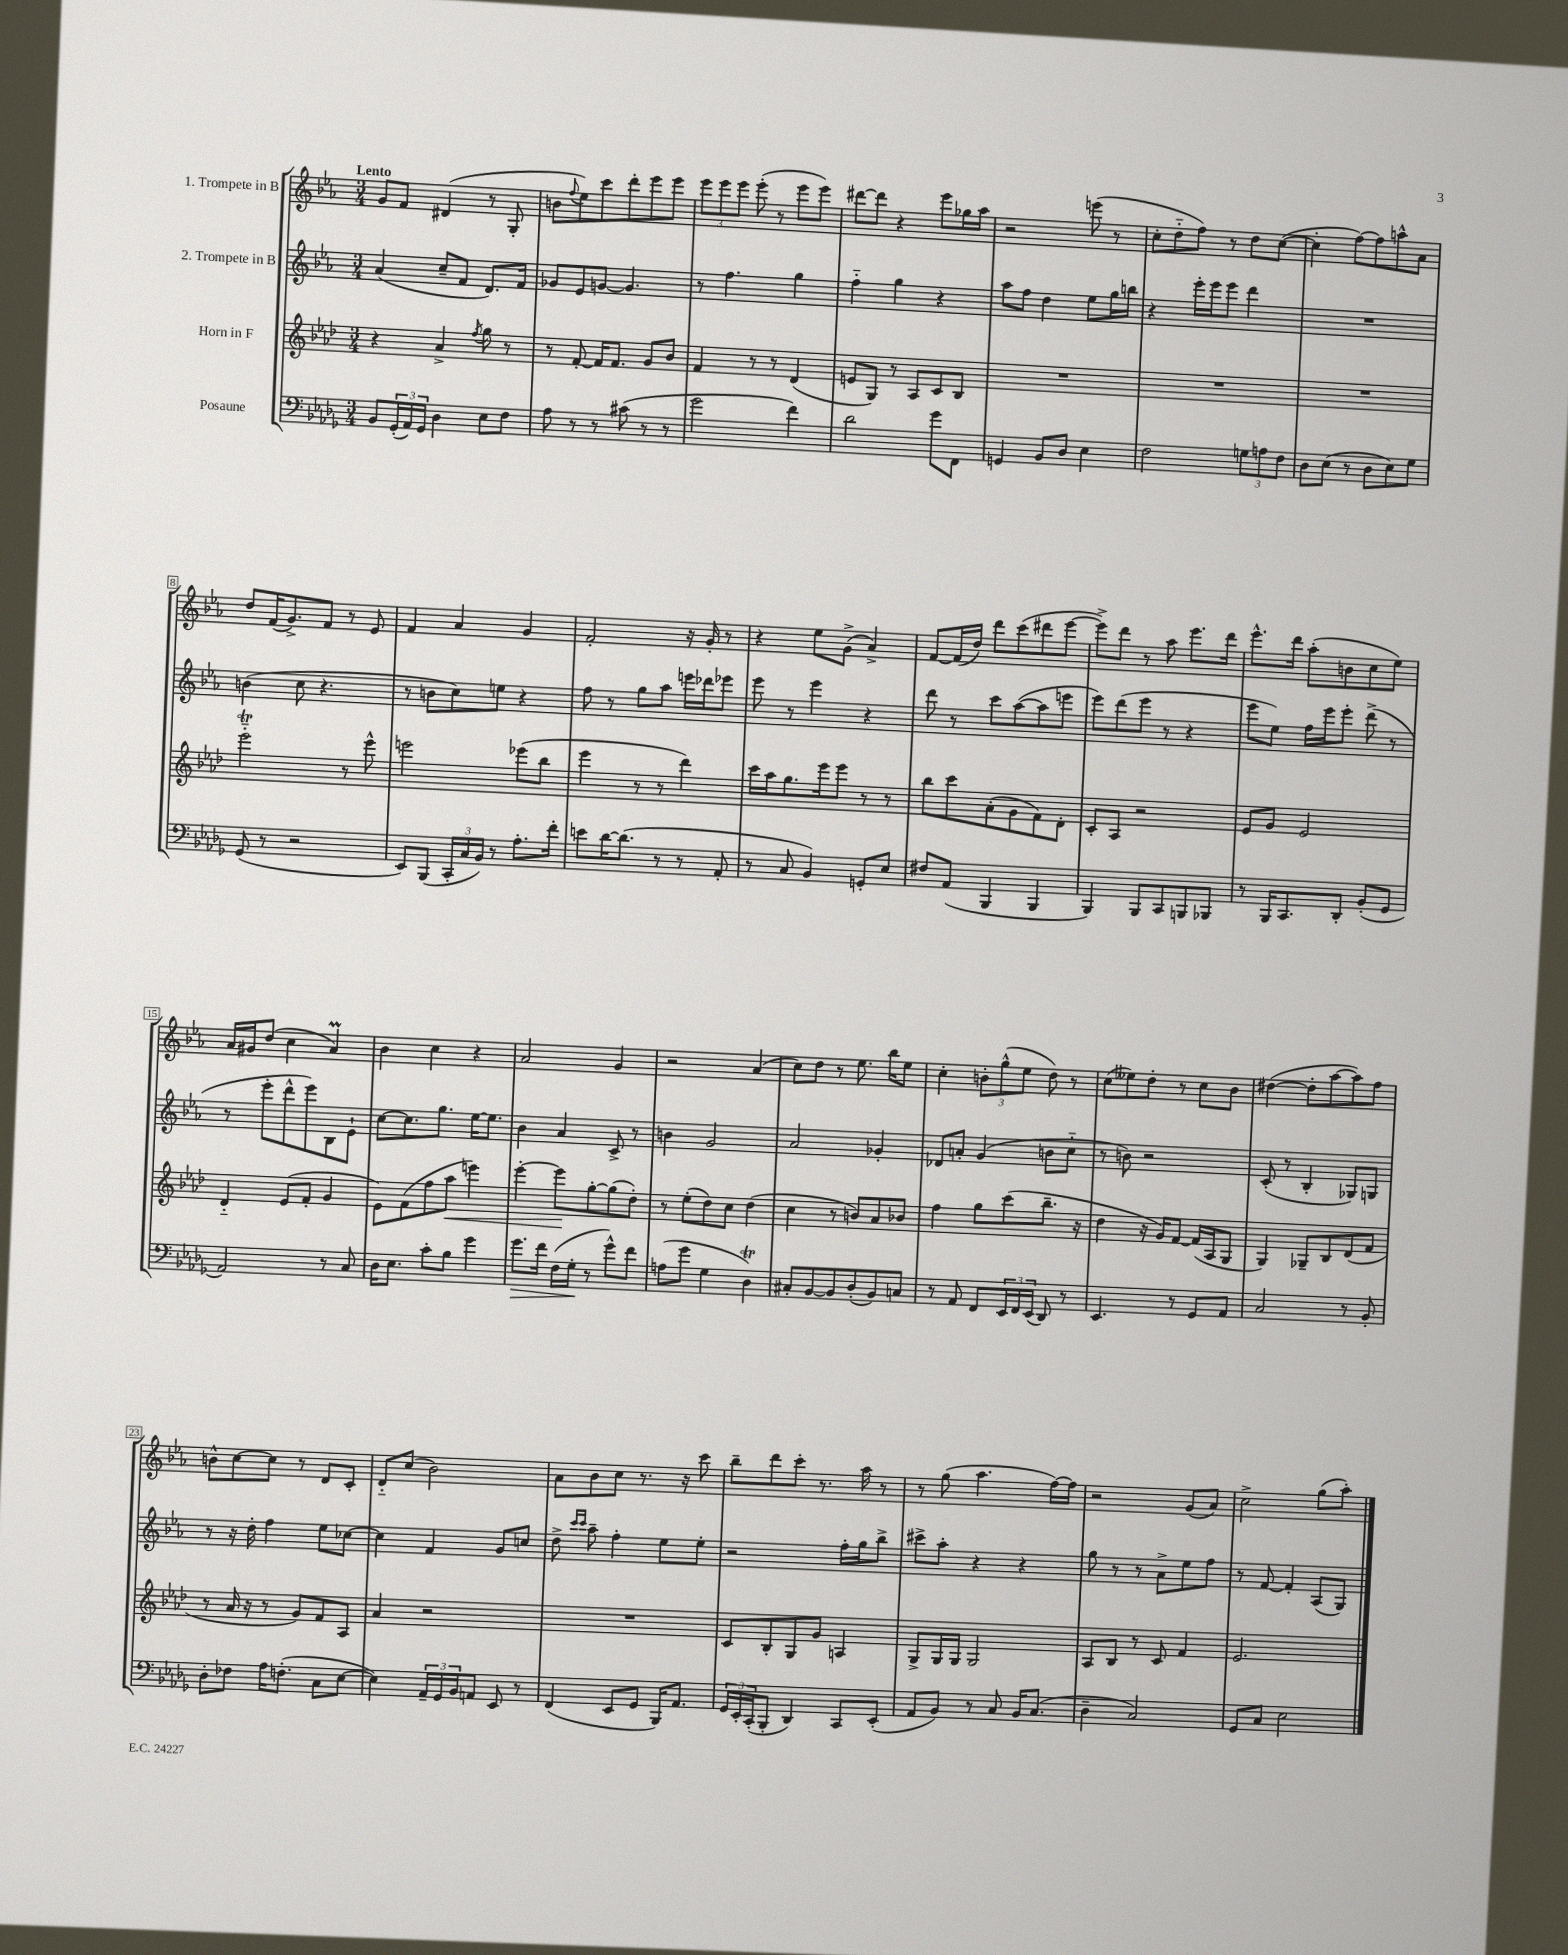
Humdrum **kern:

**kern	**kern	**kern	**kern
*staff4	*staff3	*staff2	*staff1
*clefF4	*clefG2	*clefG2	*clefG2
*k[b-e-a-d-g-]	*k[b-e-a-d-]	*k[b-e-a-]	*k[b-e-a-]
*M3/4	*M3/4	*M3/4	*M3/4
8BB-	4r	(4a-	8g
(24GG-'	.	.	8f
24AA-)	.	.	.
24GG-	.	.	.
4D-	4a-^	8cc~	(4d#
.	.	8f	.
.	8qff	.	.
8E-	8gg	8.d)	8r
8F	8r	.	8G'
.	.	16f	.
=	=	=	=
8A-	8r	8g-	8b
.	.	.	8qqff
8r	[8f'	8e-	8ee-)
8r	16f]	[8g	8ccc
.	8.f	.	.
(8c#	.	4.g]	8ddd'
8r	8g	.	8eee-
8r	8b-	.	8eee-
=	=	=	=
2g-	4f	8r	12eee-
.	.	.	12eee-
.	.	4.ff	.
.	.	.	12eee-
.	8r	.	(8eee-'
.	8r	.	8r
4f)	(4d-	4gg	8eee-
.	.	.	8eee-)
=	=	=	=
2d-	8e	4ff'~	[8ddd#
.	8G)	.	8ddd#]
.	8r	4gg	4r
.	8A-	.	.
8g-	8c	4r	8eee-
8FF	8B-	.	16gg-
.	.	.	16aa-
=	=	=	=
4GG	2.r	8aa-	2r
.	.	8ff	.
8BB-	.	4dd	.
8D-	.	.	.
4E-	.	8ee-	(8eee
.	.	16gg	8r
.	.	16bb	.
=	=	=	=
2F	2.r	4r	8cc'
.	.	.	8dd'~
.	.	16eee-'	8ff)
.	.	16eee-	.
.	.	8eee-	8r
12G	.	4ddd	8dd
12A	.	.	.
.	.	.	([8cc
12F	.	.	.
=	=	=	=
8D-	2.r	2.r	4cc']
(8E-	.	.	.
8r	.	.	[8ff)
8D-	.	.	8ff]
8E-)	.	.	8aa^^
8G-	.	.	8a-
=	=	=	=
(8GG-	2eee-'~	(4b	8dd
8r	.	.	(16f
.	.	.	8.g^)
2r	.	8cc	.
.	.	4.r	8f
.	8r	.	8r
.	8eee-^^	.	8e-
=	=	=	=
8EE-)	2eee	8r	4f
(8BBB-	.	8b	.
24CC'	.	8cc)	4a-
24C	.	.	.
24BB-)	.	.	.
8r	.	8ee	.
8.A-'	(8eee-	4r	4g
.	8bb-	.	.
16f'	.	.	.
=	=	=	=
8e	4eee-	8ff	2f'
[16d-	.	8r	.
(8.d-]	.	.	.
.	8r	8gg	.
8r	8r	8aa-	.
8r	4ddd-)	16eee	16r
.	.	16ddd-	16g'
8AA-'	.	8eee-	8r
=	=	=	=
8r	16ccc	8eee-	4r
.	16aa-	.	.
8C	8.gg	8r	.
4BB-)	.	4eee-	8ee-
.	16eee-	.	.
.	8eee-	.	(8g^
8GG'	8r	4r	4a-^)
8E-	8r	.	.
=	=	=	=
8F#	8bb-	8ddd	[8f
(8AA-	8ccc	8r	(16f]
.	.	.	16dd)
4BBB-	(8a-'	8ccc	8ddd
.	8g	([8aa-	(8ccc
4BBB-	8f)	8aa-]	8ddd#
.	8d-'	8eee	[8eee-
=	=	=	=
4BBB-)	8c'	8eee-)	8eee-^])
.	8A-	(8ddd	8ddd
8BBB-	2r	8eee-	8r
8CC	.	8r	8aa-
8BBB	.	4r	8.eee-
8BBB-	.	.	.
.	.	.	16ddd
=	=	=	=
8r	8e-	8eee-	8.eee-^^
16BBB-	8g	8ee-)	.
8.CC	.	.	16ddd
.	2e-	16ff	(8aa-'
.	.	16eee-	.
8DD-'	.	8eee-'	8b
(8BB-'	.	(8ddd^	8cc
8GG-	.	8r	8ee-)
=	=	=	=
2AA-)	4d-'~	8r	16a-
.	.	.	16g#
.	.	8eee-'	(8dd
.	(8e-	8ddd^^	4cc
.	8f'	8eee-)	.
8r	4g	8B-	4a-)
8C	.	8e-`	.
=	=	=	=
16D-	8e-)	[8cc	4b-
8.E-	.	.	.
.	(8f	8.cc]	.
8c'	8ff	.	4cc
.	.	8.gg	.
8B-	8aa-	.	.
4g-	4eee)	[16ee-	4r
.	.	8.ee-]	.
=	=	=	=
8.g-	[4eee-'	4b-	2a-
16f	.	.	.
(16F	8eee-]	4a-	.
16G-'	.	.	.
8r	[8gg'	.	.
8g-^^)	(8gg]	8c^	4g
8f	8dd-')	8r	.
=	=	=	=
(8A	8r	4b	2r
8g-	(8ee-'	.	.
4G-	8dd-)	2g	.
.	8cc	.	.
4D-)	(4dd-	.	(4a-
=	=	=	=
8C#'	4cc	2a-	8cc)
[8BB-	.	.	8dd
8BB-]	8r	.	8r
(8D-'	8b)	.	8.ee-
8BB-)	8a-	4g-'	.
.	.	.	16bb-
8C	8b-	.	8ee-
=	=	=	=
8r	4ff	8d-	4cc'
8AA-	.	8a'	.
8FF	8gg	(4g	12b'
.	.	.	(12gg^^
24EE-	(8ccc	.	.
24FF	.	.	12ee-
(24EE-	.	.	.
8DD-)	8.bb-~	8b	8dd)
8r	.	8cc'~	8r
.	16r	.	.
=	=	=	=
4.EE-	4dd-	8r	(8cc
.	.	8b)	8ee--)
.	16r	2r	8dd'
.	16g)	.	.
8r	[8f	.	8r
8GG-	(16f]	.	8cc
.	16A-	.	.
8AA-	8G	.	8b-
=	=	=	=
2C	4G)	(8c'	([4dd#
.	.	8r	.
.	8G-~	4B-'	8dd#']
.	8B-	.	[8aa-
8r	(8d-	8G-)	8aa-])
8BB-'	8f	8G	8ff
=	=	=	=
8D-'	8r	8r	8b^^
8F-	16a-	16r	[8cc
.	16r	16dd'	.
16A-	8r	4ff	8cc]
(8.F'	.	.	.
.	8g)	.	8r
8C	8f	8ee-	8d
[8E-	8A-	[8cc-	8c'
=	=	=	=
4E-])	4a-	4cc-]	8d'~
.	.	.	(8cc
24AA-~	2r	4f	2b-)
24GG-	.	.	.
24BB-	.	.	.
8AA	.	.	.
8EE-	.	8g	.
8r	.	8cc	.
=	=	=	=
(4FF	2.r	8dd^	8a-
.	.	16qqccc	.
.	.	16qqccc	.
.	.	8aa-~	8b-
8EE-	.	4ff'	8cc
8GG-	.	.	8.r
16BBB-)	.	8ee-	.
8.AA-	.	.	16r
.	.	8ee-'	8ccc
=	=	=	=
24GG-	8c	2r	8bb-~
24EE-'	.	.	.
(24CC'	.	.	.
8BBB-'	8B-'	.	8ddd
4DD-)	8G	.	8ccc'
.	8g	.	8.r
8CC	4A	16ff'	.
.	.	16gg	16aa-
(8EE-'	.	8bb-^	8r
=	=	=	=
8AA-	8G^	8ccc#^	8r
8BB-)	16G	8aa-'	(8gg
.	16G	.	.
8r	2G	4r	4.aa-
8C	.	.	.
16BB-	.	4r	.
(8.C	.	.	.
.	.	.	[16ff)
.	.	.	16ff]
=	=	=	=
4D-~	8A-	8gg	2r
.	8B-	8r	.
2C)	8r	8r	.
.	8c	8a-^	.
.	4f	8ee-	(8g
.	.	8ff	8a-)
=	=	=	=
8GG-	2.e-	8r	2cc^
8C	.	[8f	.
2E-	.	4f']	.
.	.	(8A-	(8gg
.	.	8G)	8aa-')
==	==	==	==
*-	*-	*-	*-
